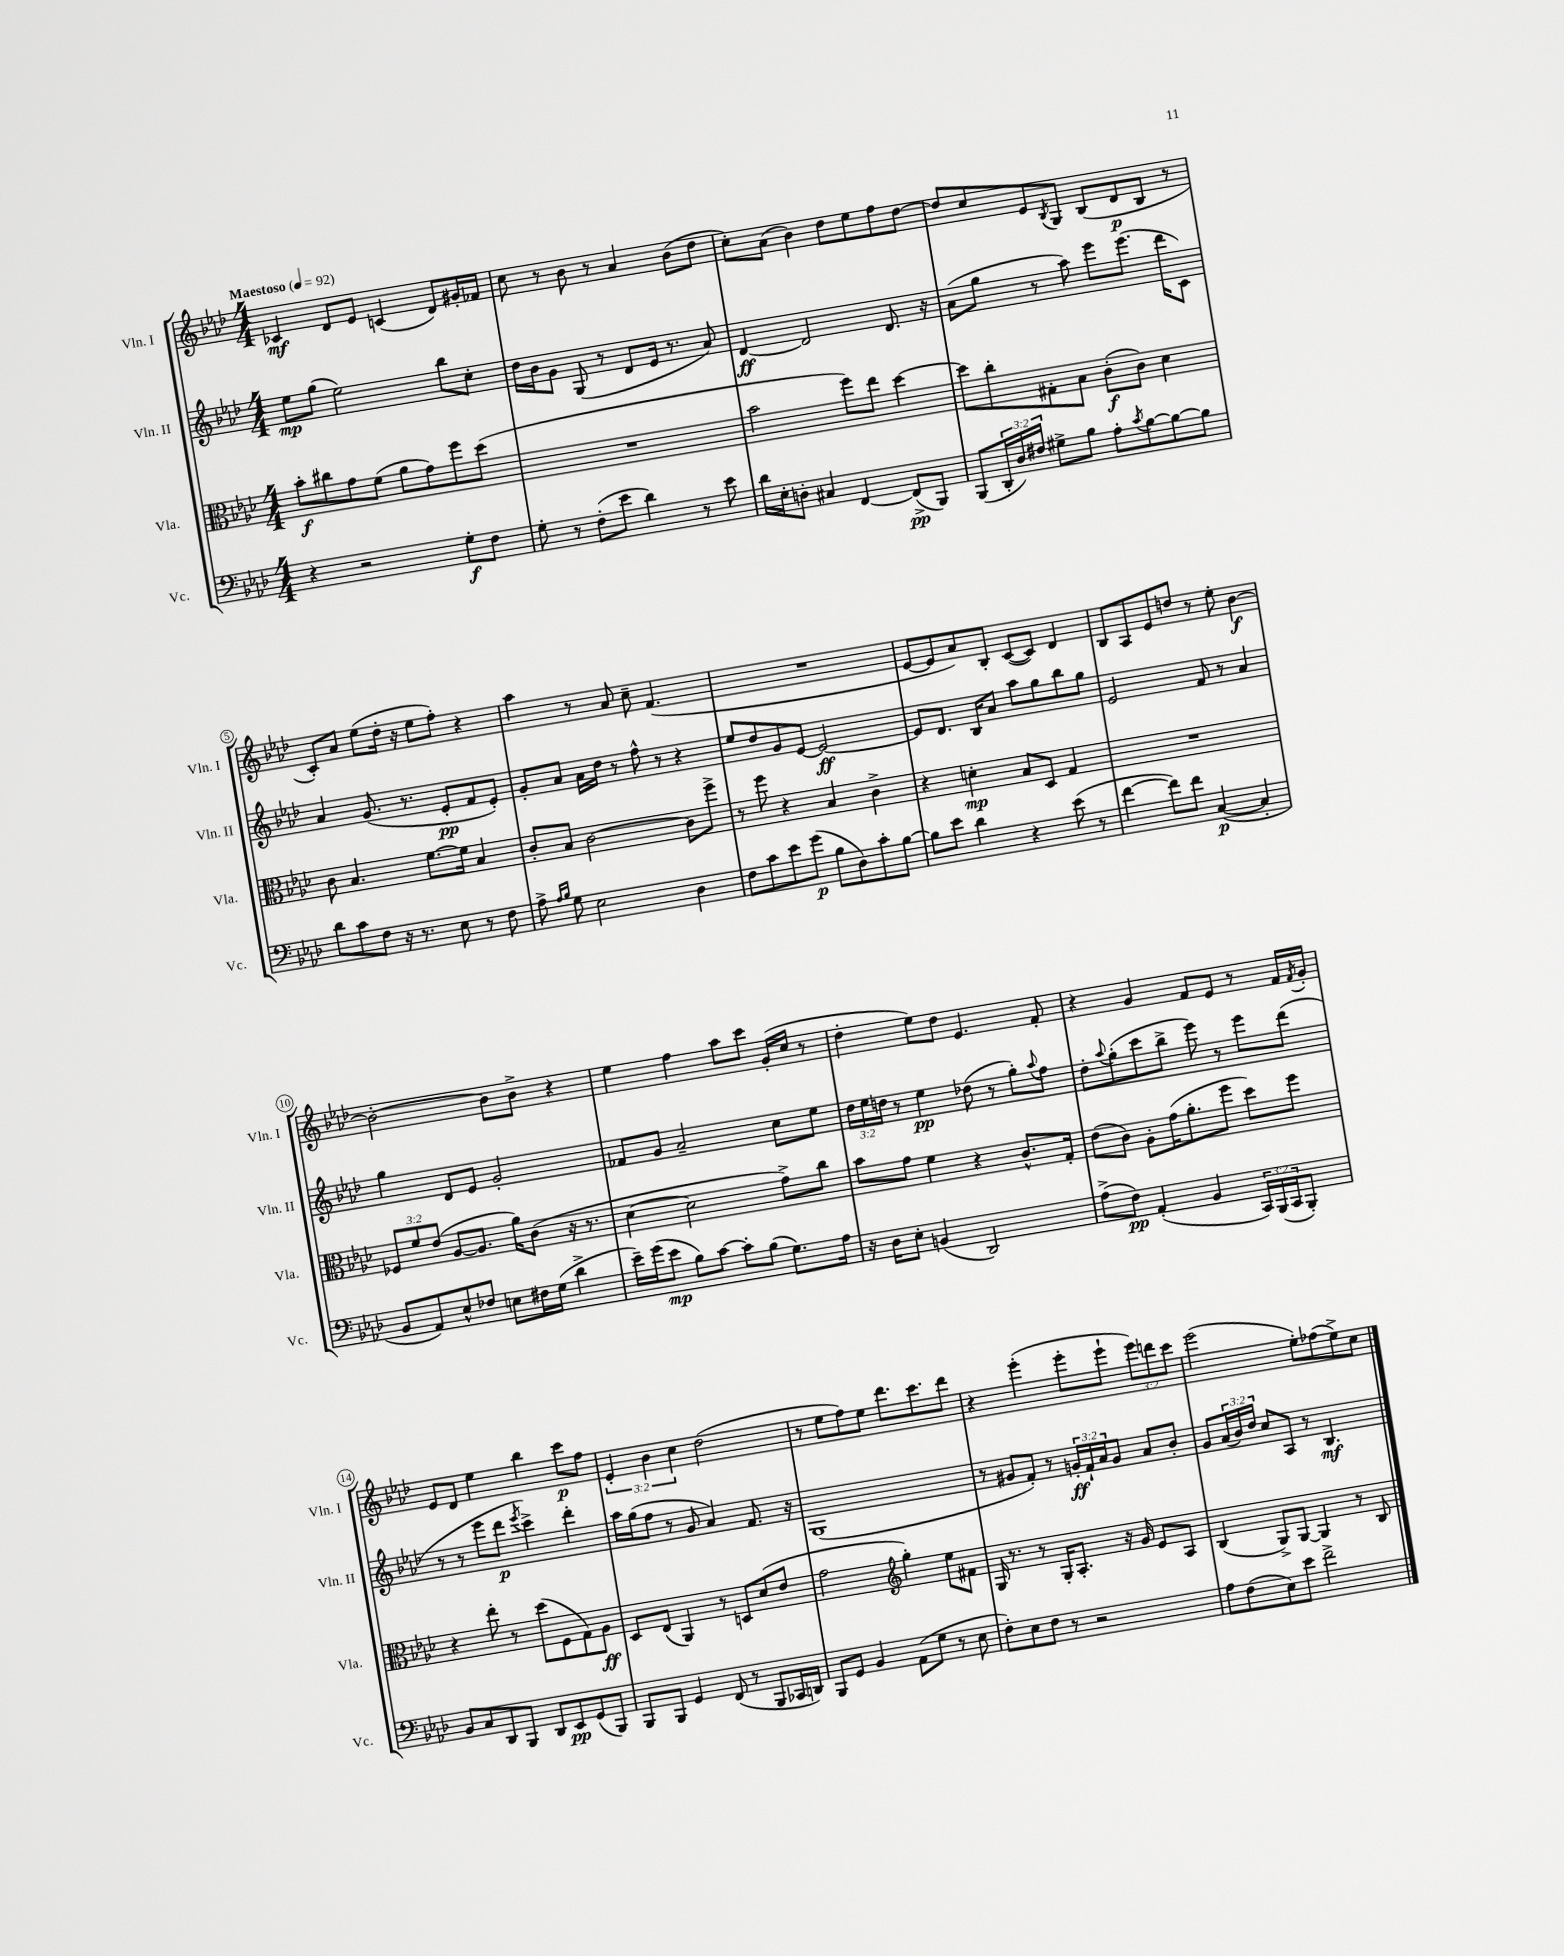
<<
\new StaffGroup <<
\new Staff = "s0" \with { instrumentName = "Vln. I" shortInstrumentName = "Vln. I" } {
    \clef treble \key aes \major \numericTimeSignature \time 4/4 \override Staff.TupletNumber.text = #tuplet-number::calc-fraction-text \tempo "Maestoso" 4 = 92
    ces'4\mf des'8 ees'8 c'4( des'8) gis'16-. fes'16 |
    c''8 r8 bes'8 r8 aes'4 bes'8( des''8 |
    c''8-.) aes'8( bes'4) des''8 ees''8 f''8 des''8~ |
    des''8 c''8 ees'8 \acciaccatura { bes8 } g8 bes8( des'8\p bes8 r8 |
    c'8-.) aes'8 ees''8( des''16-. r16 ees''8 f''8-.) r4 |
    aes''4 r8 aes'8 c''8-- f'4.( |
    R1 |
    ees'8~ ees'8 aes'8) bes8-. c'8~( c'8) des'4 |
    bes8 aes8 ees'8 d''8 r8 ees''8-. bes'4~\f |
    bes'2~-. bes'8 bes'8-> r4 |
    ees''4 f''4 aes''8 c'''8 g'16-.( c''16 r8 |
    des''4-. ees''8) des''8 ees'4. f'8-. |
    r4 g'4 f'8 ees'8 r8 f'16 \acciaccatura { f'8 } g'16-. |
    ees'8 des'8 ees''4 bes''4 c'''8\p f''8 |
    \tuplet 3/2 { ees'4-. bes'4 c''4 } des''2( |
    r8 ees''8 f''8) ees''8 des'''8. c'''8. des'''8 |
    r4 ees'''4-.( ees'''8-. ees'''8-! \tuplet 3/2 { ees'''8) d'''8 c'''8 } |
    ees'''2( ees''8-.) fes''8( ees''8->) c''8 \bar "|." |
}
\new Staff = "s1" \with { instrumentName = "Vln. II" shortInstrumentName = "Vln. II" } {
    \clef treble \key aes \major \numericTimeSignature \time 4/4 \override Staff.TupletNumber.text = #tuplet-number::calc-fraction-text
    ees''8\mp g''8( ees''2) bes''8 c''8-. |
    des''16 bes'16 g'8 g8( r8 des'8 ees'16 r8. aes'8) |
    des'4~\ff des'2 des'8. r16 |
    aes'8( g''8 r8 aes''8) ees'''8 ees'''8.( des'''16 c'8) |
    aes'4 g'8.( r8. ees'8-.\pp f'8 ees'8-.) |
    g'8-. aes'8 aes'16 des''16 r8 f''8-^ r8 r4 |
    ees''8 des''8 g'8 ees'8~ ees'2~\ff |
    ees'8 des'8. bes16 aes'8 aes''8 g''8 bes''8 g''8 |
    ees'2 f'8 r8 aes'4 |
    g''4 des'8 ees'8 g'2-. |
    fes'8 g'8 aes'2-- c''8 ees''8 |
    \tuplet 3/2 { des''16 ees''16 d''16 } r8 ees''4\pp des''8( r8 g''8-.) \appoggiatura { aes''8 } f''8 |
    des''8-. \appoggiatura { aes''8 } g''8-.( c'''8 bes''8-> ees'''8) r8 ees'''8 des'''8( |
    r8 r8 ees'''8 des'''8\p \acciaccatura { ees'''8 } c'''4->) des'''4-. |
    aes''16 g''16( f''8 r8 g'8 aes'4) f'8. r16 |
    g1( |
    r8 gis'8 f'8-.) r8 \tuplet 3/2 { g'16-.\ff f'16-! aes'16 } g'8 aes'8 bes'8-. |
    g'8 \tuplet 3/2 { aes'16( bes'16) des''16 } c''8 aes8 r8 bes4.\mf \bar "|." |
}
\new Staff = "s2" \with { instrumentName = "Vla." shortInstrumentName = "Vla." } {
    \clef alto \key aes \major \numericTimeSignature \time 4/4 \override Staff.TupletNumber.text = #tuplet-number::calc-fraction-text
    bes'8-.\f cis''8 g'8 f'8( aes'8 g'8) f''8 des''8( |
    R1 |
    bes'2 f''8) ees''8 des''4~ |
    des''8 c''8-. gis8-. bes8 c'8-.\f( c'8) des'4 |
    c'8 bes4. f'8.~ f'16 bes4 |
    c'8-. bes8 c'2~ c'8 f''8-> |
    r8 f''8 r4 bes4 c'4-> |
    r4 d'4-.\mp bes8 des8 g4 |
    R1 |
    \tuplet 3/2 { fes8 f'8 ees'8( } aes8~ aes8. aes'16) c'8( r16 r8. |
    des'4~ des'2 g'8->) c''8 |
    bes'8 g'8 f'4 r4 c'8.-^ g16-. |
    ees'8( c'8) aes8-. g'16( aes'8.-. f''8 des''8) f''8 |
    r4 ees''8-. r8 des''8( f8 g8) aes8\ff |
    des8 ees8( aes,4) r8 d8 des'8( ees'8 |
    g'2 \clef treble g''4-.) ees''8 fis'8 |
    g16 r8. r8 g16-. aes8.-. r16 g'16 ees'8 aes8 |
    bes4( g8->) g8~ g4 r8 bes8 \bar "|." |
}
\new Staff = "s3" \with { instrumentName = "Vc." shortInstrumentName = "Vc." } {
    \clef bass \key aes \major \numericTimeSignature \time 4/4 \override Staff.TupletNumber.text = #tuplet-number::calc-fraction-text
    r4 r2 g8-.\f f8 |
    g8-. r8 f8-.( ees'8 des'4) r8 ees'8 |
    des'16 ees16-. d8-. cis4 f,4~ f,8->\pp( bes,,8) |
    bes,,8( \tuplet 3/2 { des,16-. des16) fis16 } gis8-> bes8 aes8-. \acciaccatura { c'8 } bes8~ bes8~ bes8 |
    des'8 c'8 f8 r16 r8. ees8 r8 f8 |
    aes8-> \grace { aes16 bes16 } g8 ees2 des4 |
    f8 c'8 ees'8 g'8\p( bes8 des8) c'8-. bes8~ |
    bes8 ees'8 des'4 r4 ees'8( r8 |
    f'4~ f'8) f'8 c4~\p( c4-. |
    bes,8 aes,8) ees8-^ fes8 e8 fis16 g16( des'4-> |
    ees'16--) g'16( ees'8\mp bes8) c'8~ c'8-. bes8( g8.) aes16 |
    r16 des16 ees8-. b,4( des,2) |
    aes8->( f8\pp) aes,4-.( bes,4 \tuplet 3/2 { c,16) bes,,16( c,16 } bes,,8-.) |
    bes,8 c8 des,8 bes,,8 des,8 ees,8\pp g,8( bes,,8) |
    bes,,8 bes,,8 g,4 f,8( r8 bes,,8 ces,16 d,16) |
    bes,,8 g,8 bes,4 aes,8( g8 r8 ees8 |
    f8-.) ees8 f8 r8 r2 |
    aes8 f8( ees8) ees'8 f'2-> \bar "|." |
}
>>
>>
\layout { \context { \Score \override BarNumber.stencil = #(make-stencil-circler 0.1 0.3 ly:text-interface::print) } }
